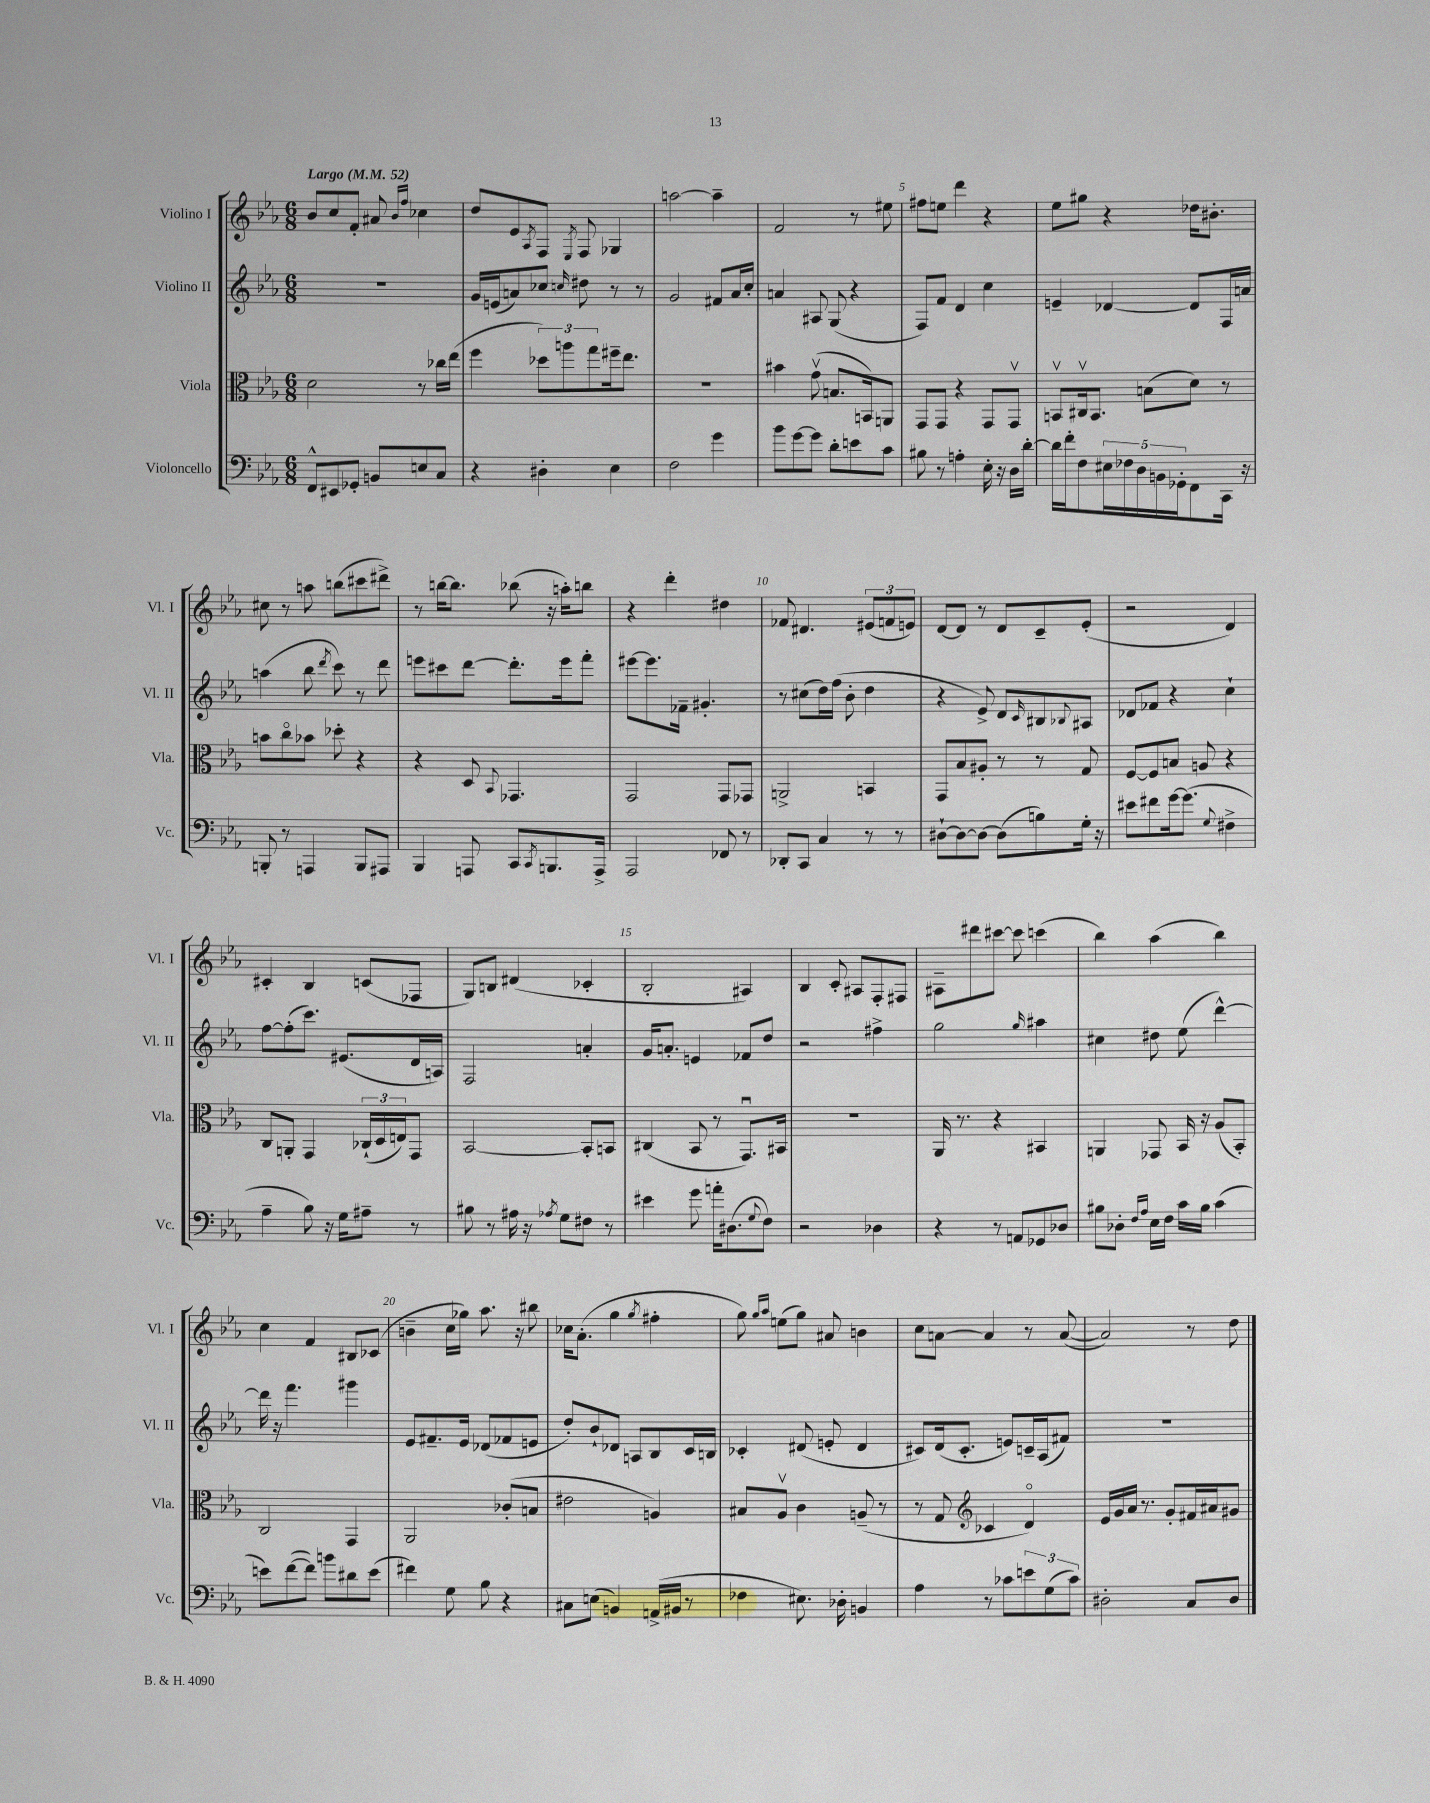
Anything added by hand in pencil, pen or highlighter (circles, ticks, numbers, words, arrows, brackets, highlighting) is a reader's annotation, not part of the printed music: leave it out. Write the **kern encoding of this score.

**kern	**kern	**kern	**kern
*staff4	*staff3	*staff2	*staff1
*clefF4	*clefC3	*clefG2	*clefG2
*k[b-e-a-]	*k[b-e-a-]	*k[b-e-a-]	*k[b-e-a-]
*M6/8	*M6/8	*M6/8	*M6/8
*MM52	*MM52	*MM52	*MM52
8FF^^/L	2d\	2.r	8b-/L
8EE#/	.	.	8cc/
8GG-'/J	.	.	8f'/J
8BB/L	.	.	8a#/
.	.	.	16qqb-/LL
.	.	.	16qqff/JJ
8E/	8r	.	4cc-\
8C/J	16cc-\LL	.	.
.	(16ee-\JJ	.	.
=	=	=	=
4r	4ff\	16g/LL	8dd/L
.	.	(16e/J	.
.	.	8a/)	8e-/
.	.	.	8qA-/
4D#'\	12dd-\L)	8cc-/J	8F/J
.	12aa\	.	.
.	.	16qqcc/	8qE-/
.	.	8dd#\	8F/
.	12gg\	.	.
4E-\	16ff#~\k	8r	4G-/
.	8.ee-\J	.	.
.	.	8r	.
=	=	=	=
2F\	2.r	2g/	[2aa\
4g\	.	8f#/L	4aa~\]
.	.	16a-/L	.
.	.	16cc'/JJ	.
=	=	=	=
8b-\L	4b#\	4a/	2f/
[8g\	.	.	.
8g\]J	(8gv\	8A#/	.
8d'\L	8.B/L	(8G/	.
8e\	.	4r	8r
.	16BB/k)	.	.
8c\J	8AA/J	.	8ee#\
=	=	=	=
8B#\	8GG/L	8F/L)	8ff#\L
8r	8GG/J	8f/J	8ee\J
4A'\	4r	4d/	4ddd\
16E-'\	8GG/L	4cc\	4r
16r	.	.	.
16D\LL	8GGv/J	.	.
[16d'\JJ	.	.	.
=	=	=	=
16d\]LL	8BBv/L	4e~/	8ee-\L
16f'\J	.	.	.
8F\	16C#v/k	.	8gg#\J
.	8.BB/J	.	.
20E#\L	.	[4d-/	4r
20F-\	.	.	.
20D\	.	.	.
.	(8B\L	.	.
20BB\	.	.	.
20GG-'\J	.	.	.
8FF\	8d\J)	8d-/]L	16dd-\LK
.	.	.	8.b#'\J
16CC\Jk	8r	16F/L	.
16r	.	16a/JJ	.
=	=	=	=
8BBB'/	8b\L	(4aa\	8cc#\
8r	8cco\	.	8r
4AAA/	8b-\J	8bb-\	8aa\
.	.	8qddd/	.
.	8dd-'\	8ccc\)	(8bb\L
8BBB/L	4r	8r	8ccc#\
8AAA#/J	.	8ddd\	8ddd#^\J)
=	=	=	=
4BBB-/	4r	8eee\L	8r
.	.	8ccc#\	[16bb\LK
.	.	.	8.bb\]J
8AAA/	8D/	[8ddd\J	.
.	8qqBB-/	.	.
8CC/L	4.GG-/	8.ddd'\]L	(8bb-\
8qCC/	.	.	.
8.BBB/	.	.	16r
.	.	16eee\k	16aa'\LK)
.	.	8fff'\J	8bb\J
16AAA^/Jk	.	.	.
=	=	=	=
2AAA-/	2GG/	[8eee#\L	4r
.	.	8.eee#\]	.
.	.	.	4ddd'\
.	.	16f-~\Jk	.
.	.	4.g#'/	.
8FF-/	8GG/L	.	4dd#\
8r	8GG-/J	.	.
=	=	=	=
8DD-'/L	2AA^/	8r	8f-/
8CC/J	.	(8cc#\L	4.d#/
4C/	.	16dd\L)	.
.	.	(16ff\JJ	.
.	.	8b-'\	.
8r	4BB/	4dd\	(12e#/L
.	.	.	12f/
8r	.	.	.
.	.	.	12e/J)
=	=	=	=
[8D#`\L	8GG/L	4r	[8d/L
8D#\_	8B-/	.	8d/]J
8D#\_J	8A#'/J	8e-^/)	8r
(8D#\]L	8r	8d/L	8d/L
.	.	16qqc/	.
8B\)	8r	8B#/	8c~/
.	.	8qqB-/	.
16G'\Jk	8G/	8A#/J	(8e-'/J
16r	.	.	.
=	=	=	=
8e#\L	[8F/L	8d-/L	2r
8f#\	8F/]	8f-/J	.
[16g\k	8B/J	4r	.
(8.g\]J	.	.	.
.	8A/	.	.
8qqG/	.	.	.
4F#^\	4r	4cc`\	4d/)
=	=	=	=
4A-~\	8C/L	[8ff\L	4c#'/
.	8AA'/J	(8ff'\]	.
8B-\)	4GG/	8.ccc\J)	4B-/
16r	.	.	.
16G\LK	.	(8.e#/L	.
8A#~\J	(24C-`/LL	.	(8c/L
.	24D/	.	.
.	24E/J)	.	.
8r	8GG/J	16d/L	8F-/J
.	.	16A/JJ)	.
=	=	=	=
8B#\	[2BB-/	2F/	8G/L)
8r	.	.	8B/J
16A#\	.	.	(4d#/
16r	.	.	.
8qA-/	.	.	.
8G\L	.	.	.
8F#\J	8BB-'/]L	4a'/	4c-'/
8r	8BB/J	.	.
=	=	=	=
4e#\	(4C#/	16g/LK	2B-'/
.	.	8.a'/J	.
8g\	8BB-/	4e/	.
16a'\LK	8r	.	.
(8.D#\	.	.	.
.	8.GGu/L)	8f-/L	4A#/)
8qqG/	.	.	.
8F\J)	.	8dd/J	.
.	16BB#/Jk	.	.
=	=	=	=
2r	2.r	2r	4B-/
.	.	.	8c'/
.	.	.	8A#/L
4D-\	.	4ff#^\	8F'/
.	.	.	8F#/J
=	=	=	=
4r	16AA-/	2gg\	8A#~\L
.	8.r	.	.
.	.	.	8ddd#\
8r	4r	.	[8ccc#\J
8AA/L	.	.	8ccc#\]
.	.	16qqgg/	.
8GG-/	4BB#/	4aa#\	(4ccc\
8D-/J	.	.	.
=	=	=	=
8B#\L	4AA/	4cc#\	4bb-\)
8D-'\J	.	.	.
16qqF/LL	.	.	.
16qqA-/JJ	.	.	.
16E-\LL	8GG-/	8dd#\	(4aa-\
16F\JJ	.	.	.
16c\LL	16BB-/	(8ee-\	.
16B#\JJ	16r	.	.
(4c\	(8A-/L	[4ddd^^\)	4bb-\)
.	8BB-'/J)	.	.
=	=	=	=
8e\L)	2C/	16ddd\]	4cc\
.	.	16r	.
([8f\	.	4.fff\	.
8f\]J)	.	.	4f/
8b\L	.	.	.
8d#\	4GG/	4ggg#\	8B#/L
(8e\J	.	.	(8c-/J
=	=	=	=
4f#\)	2AA-/	8e-/L	4b~\
.	.	8.f#~/	.
8G\	.	.	16cc\LL
.	.	16e-/Jk	16gg-\JJ)
8B-\	.	(8d-/L	8.aa-\
4r	(8c-'/L	8f-/	.
.	.	.	16r
.	8B/J	8e/J	8bb#\
=	=	=	=
8C#\L	2e#\	8dd'/L)	16cc-\LK
.	.	.	(8.a-'\J
(8E\J	.	8b-`/	.
4BB/)	.	8d-/J	4gg\
.	.	8A/L	.
.	.	.	8qgg/
(16AA^/LL	4A/)	8B-/	4ff#'\
16BB#/JJ	.	.	.
8r	.	16c/L	.
.	.	16B/JJ	.
=	=	=	=
4F-\	8B#/L	4c-'/	8gg\)
.	.	.	16qqgg/LL
.	.	.	16qqaa-/JJ
.	8A-v/J	.	(8ee\L
8.E#\)	4c\	(8d#/	8gg\J)
.	.	8e'/	8a#/
16D-'\	.	.	.
4BB/	(8A~/	4d#/	4b\
.	8r	.	.
=	=	=	=
4A-\	8r	8c#/L)	8cc\L
.	8G/	(16d/k	[8a\J
.	.	8.c#'/J	.
*	*clefG2	*	*
8r	4c-/	.	4a/]
8c-\L	.	8e/L)	.
12e\	4do/)	16c~/L	8r
.	.	(16A-/J	.
(12G\	.	.	.
.	.	8f#/J)	([8a/
12c-\J)	.	.	.
=	=	=	=
2D#'\	16e-/LL	2.r	2a/])
.	16g/	.	.
.	16a-/JJ	.	.
.	8.r	.	.
.	8g'/L	.	.
8C/L	16f#/L	.	8r
.	16a#/J	.	.
8D#/J	8g#/J	.	8dd\
==	==	==	==
*-	*-	*-	*-
